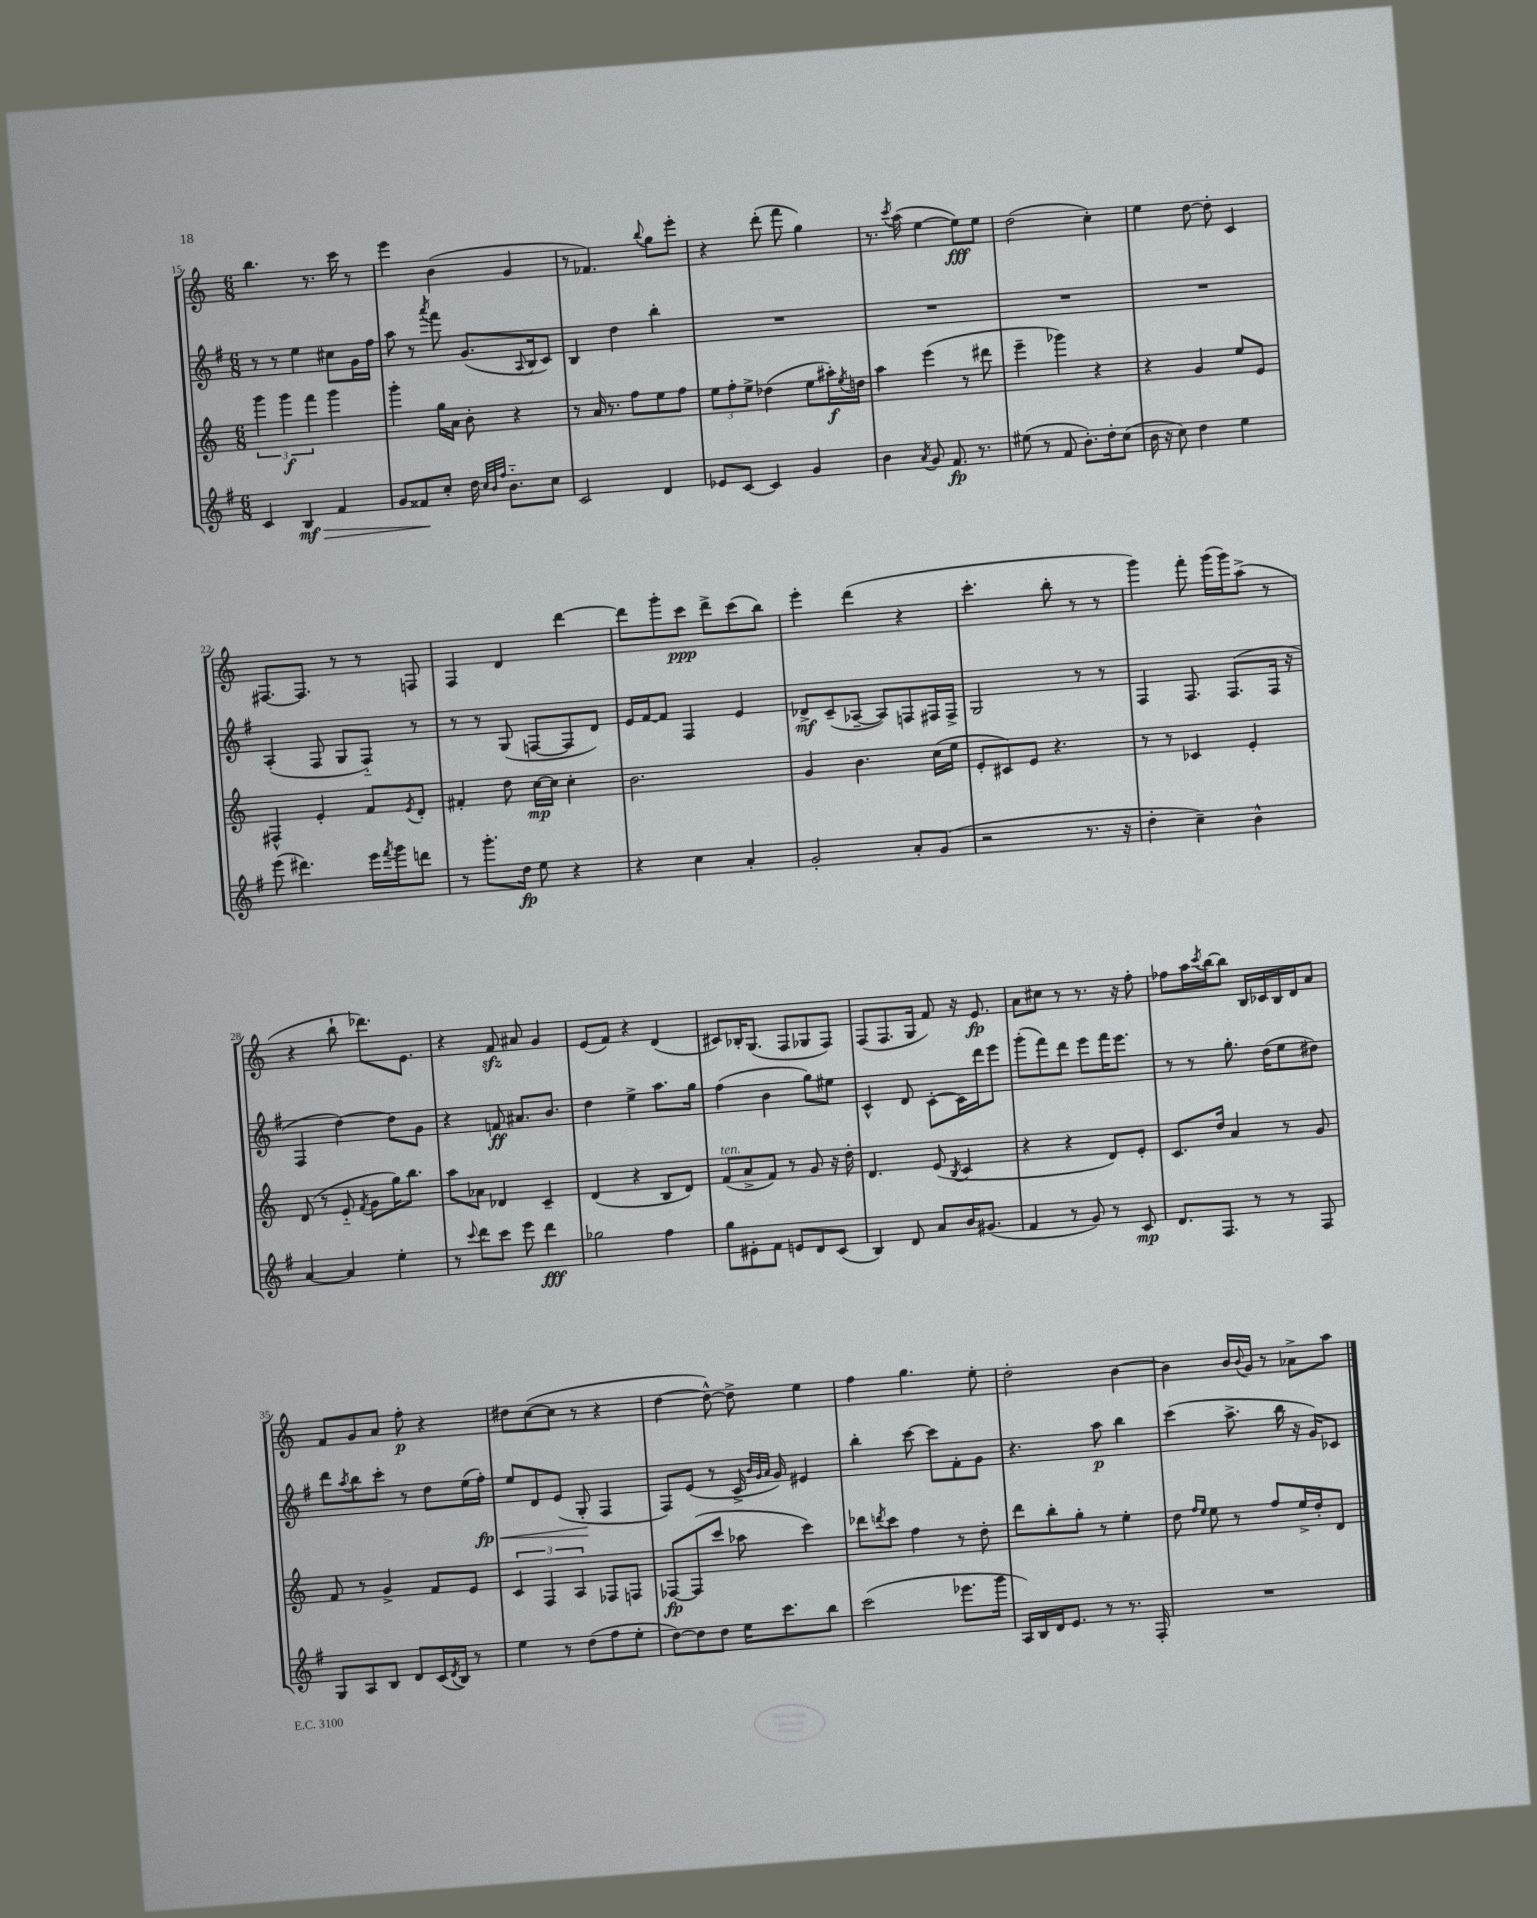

**kern	**kern	**kern	**kern
*staff4	*staff3	*staff2	*staff1
*clefG2	*clefG2	*clefG2	*clefG2
*k[f#]	*k[]	*k[f#]	*k[]
*M6/8	*M6/8	*M6/8	*M6/8
4c	6ggg	8r	4.bb
.	.	8r	.
.	6ggg	.	.
4B	.	4ee	.
.	6fff	.	.
.	.	.	8.r
4f#	4ggg	8cc#	.
.	.	.	16ccc
.	.	16g	8r
.	.	16ff#	.
=	=	=	=
8g	4ggg'	8aa	4eee
8f##	.	8r	.
.	.	8qaaa	.
8cc'	16gg	8fff#	(4b
.	16a	.	.
16dd	8b'	(8.g	.
32qqcc	.	.	.
32qqb	.	.	.
32qqff#	.	.	.
8.b'~	.	.	.
.	4r	.	4g
.	.	8qqA	.
.	.	16B	.
8cc	.	8c)	.
=	=	=	=
2c	8r	4B	8r
.	16a	.	4.f-)
.	8.r	.	.
.	.	4dd	.
.	8ff	.	.
.	.	.	8qqbb
4d	8ee	4bb'	8gg
.	8ff	.	8eee'
=	=	=	=
8e-	12ee	2.r	4r
.	12ff'	.	.
[8c	.	.	.
.	12ee^	.	.
4c]	(4dd-	.	(8ddd'
.	.	.	8fff
4g	8ee	.	4gg)
.	16aa#')	.	.
.	8qee	.	.
.	16dd	.	.
=	=	=	=
4b	4aa	2.r	8.r
.	.	.	8qccc
.	.	.	(16aa
8qa	.	.	.
8g	(4eee	.	[4ee
8.f#	.	.	.
.	8r	.	8ee])
8.r	.	.	.
.	8ddd#	.	8ee
=	=	=	=
(8ee#	4eee~	2.r	(2dd
8r	.	.	.
8f#	4ggg-)	.	.
8.b')	.	.	.
.	4r	.	4cc')
16dd'	.	.	.
(8cc	.	.	.
=	=	=	=
16b	4r	2.r	4ee
16r	.	.	.
8cc)	.	.	.
4dd	4g	.	[8dd
.	.	.	8dd']
4ee	8ee	.	4c
.	8e	.	.
=	=	=	=
(8eee	4F#^^	(4A'	[8.F#
4.ddd#)	.	.	.
.	.	.	8.F#]
.	4e'	8F#	.
.	.	8G	8r
16eee	8f	8F#'~)	8r
8qfff#	.	.	.
16ggg	.	.	.
.	8qe	.	.
8ddd	8d'	8r	8F
=	=	=	=
8r	4f#'	8r	4F
8.ggg'	.	8r	.
.	8dd	(8G	4d
16dd	.	.	.
8ee	[16cc	[8F	.
.	16cc]	.	.
4r	4cc'	8F]	[4ddd
.	.	8d)	.
=	=	=	=
4r	2.b	16e	8ddd]
.	.	[16f#	.
.	.	8f#]	8ggg'
4cc	.	4F#	8ccc
.	.	.	8ddd^
4a'	.	4e	(8ccc
.	.	.	8bb)
=	=	=	=
2g'	4g	8d-^	4eee'
.	.	(8c~	.
.	4.b	[8A-~	(4ddd
.	.	8A-])	.
8a'	.	8F	4r
(8g	(16cc	16F#	.
.	16ee	16F#^	.
=	=	=	=
2r	8e'	2G	4.ccc'
.	8c#)	.	.
.	8e	.	.
.	4.r	.	8bb'
8.r	.	8r	8r
.	.	8r	8r
16r	.	.	.
=	=	=	=
4dd'	8r	4F#	4ggg)
.	8r	.	.
4cc~)	4c-	8.F#	8fff'
.	.	.	(16ggg
.	.	(8.F#	16ggg)
4b^^	4e'	.	(8aa^
.	.	16F#	8r
.	.	16r	.
=	=	=	=
[4a	(8d	4F#	4r
.	8r	.	.
4a]	8e'~	[4dd)	8bb`
.	8qf	.	.
.	8g	.	8.ddd-)
4ee'	16gg)	8dd]	.
.	8.bb	.	8.e
.	.	8g	.
=	=	=	=
8r	8aa	4r	4r
8qqccc	.	.	.
8ddd	8a-	.	.
8ccc	4d-	8f	8f
8eee	.	8.a#	8a#
4ddd	4c~	.	4g
.	.	8.b	.
=	=	=	=
2gg-	(4d	4dd	(8e
.	.	.	8f)
.	4r	4ee^	4r
4ff#	8B	8.aa	(4d
.	8d)	.	.
.	.	16gg	.
=	=	=	=
8gg	(8f	(4ff#	8c#)
8e#'	8a^	.	16B-'
.	.	.	(8.G
8f#	8f)	4b	.
8e	8r	.	8F
8d	8g	8gg)	8G-
(8c	16r	8ee#	8F)
.	16dd'	.	.
=	=	=	=
4B)	4.d	4c^^	(8F
.	.	.	8.F
8d	.	8d	.
.	.	.	16G
8a	(8e	[8c'	8f)
.	8qB	.	.
16b	4c	16c]	16r
(8.g#	.	16ddd	8.e
.	.	8eee	.
=	=	=	=
4f#	4r	(8ggg'	8a
.	.	8fff#)	8cc#
8r	4r	8ddd	8r
8g)	.	8eee	8.r
8r	8d)	16fff#	.
.	.	8.eee	16r
8c	8e'	.	8ff'
=	=	=	=
8.d	8.c	8r	8ff-
.	.	8r	16aa
.	.	.	8qccc
8.F#	16dd	.	[16bb
.	4a	8.gg'	8bb]
8r	.	.	16B
.	.	(16dd	16c-
8r	8r	8ee	16B
.	.	.	16d
8F#	8g	8dd#)	8a
=	=	=	=
8G	8f	8ddd	8f
.	.	8qaa	.
8A	8r	8bb	8g
8B	4g^	8ccc'	8a
8d	.	8r	8ff'
(16c	8f	8dd	4r
8qd	.	.	.
16B)	.	.	.
8r	8e	(16ee	.
.	.	16ff#')	.
=	=	=	=
4ee	6c	8ee	8dd#
.	.	8d	([8cc
.	6F	.	.
8r	.	(8e	8cc]
.	6A	.	.
(8dd	.	8G'	8r
8ff#	8F-	4F#	4r
8ee'	8F	.	.
=	=	=	=
[8dd)	[8F-	8F#)	[4dd
8dd]	(8F-]	(8e	.
8dd	8ccc	8r	8dd^^_)
16ee	8aa-	16c^	8dd^]
.	.	32qqb	.
.	.	32qqg	.
.	.	32qqa	.
8.ccc	.	16g)	.
.	4ccc)	4e#	4ee
8bb	.	.	.
=	=	=	=
(2ccc	8ddd-	4bb'	4ff
.	8qddd	.	.
.	8ccc	.	.
.	4ff	[8ccc	4.gg
.	.	8ccc]	.
8.eee-	8r	8f#'	.
.	8dd'	8g	8ee'
16ggg	.	.	.
=	=	=	=
16A)	8ddd	4.r	2dd'
16B	.	.	.
16d	8bb'	.	.
8.e	.	.	.
.	8gg'	.	.
8r	8r	8aa	.
8.r	4ee'	4bb	[4b
16F#'	.	.	.
=	=	=	=
2.r	8dd	(4ccc	4b]
.	16qqff	.	.
.	16qqee	.	.
.	8ee	.	.
.	8r	8.aa^	16b
.	.	.	8qqb
.	.	.	16g
.	8ff	.	8r
.	.	16bb	.
.	16ee^	16r	8a-^
.	16dd'	16g)	.
.	8d	8c-	8aa
==	==	==	==
*-	*-	*-	*-
